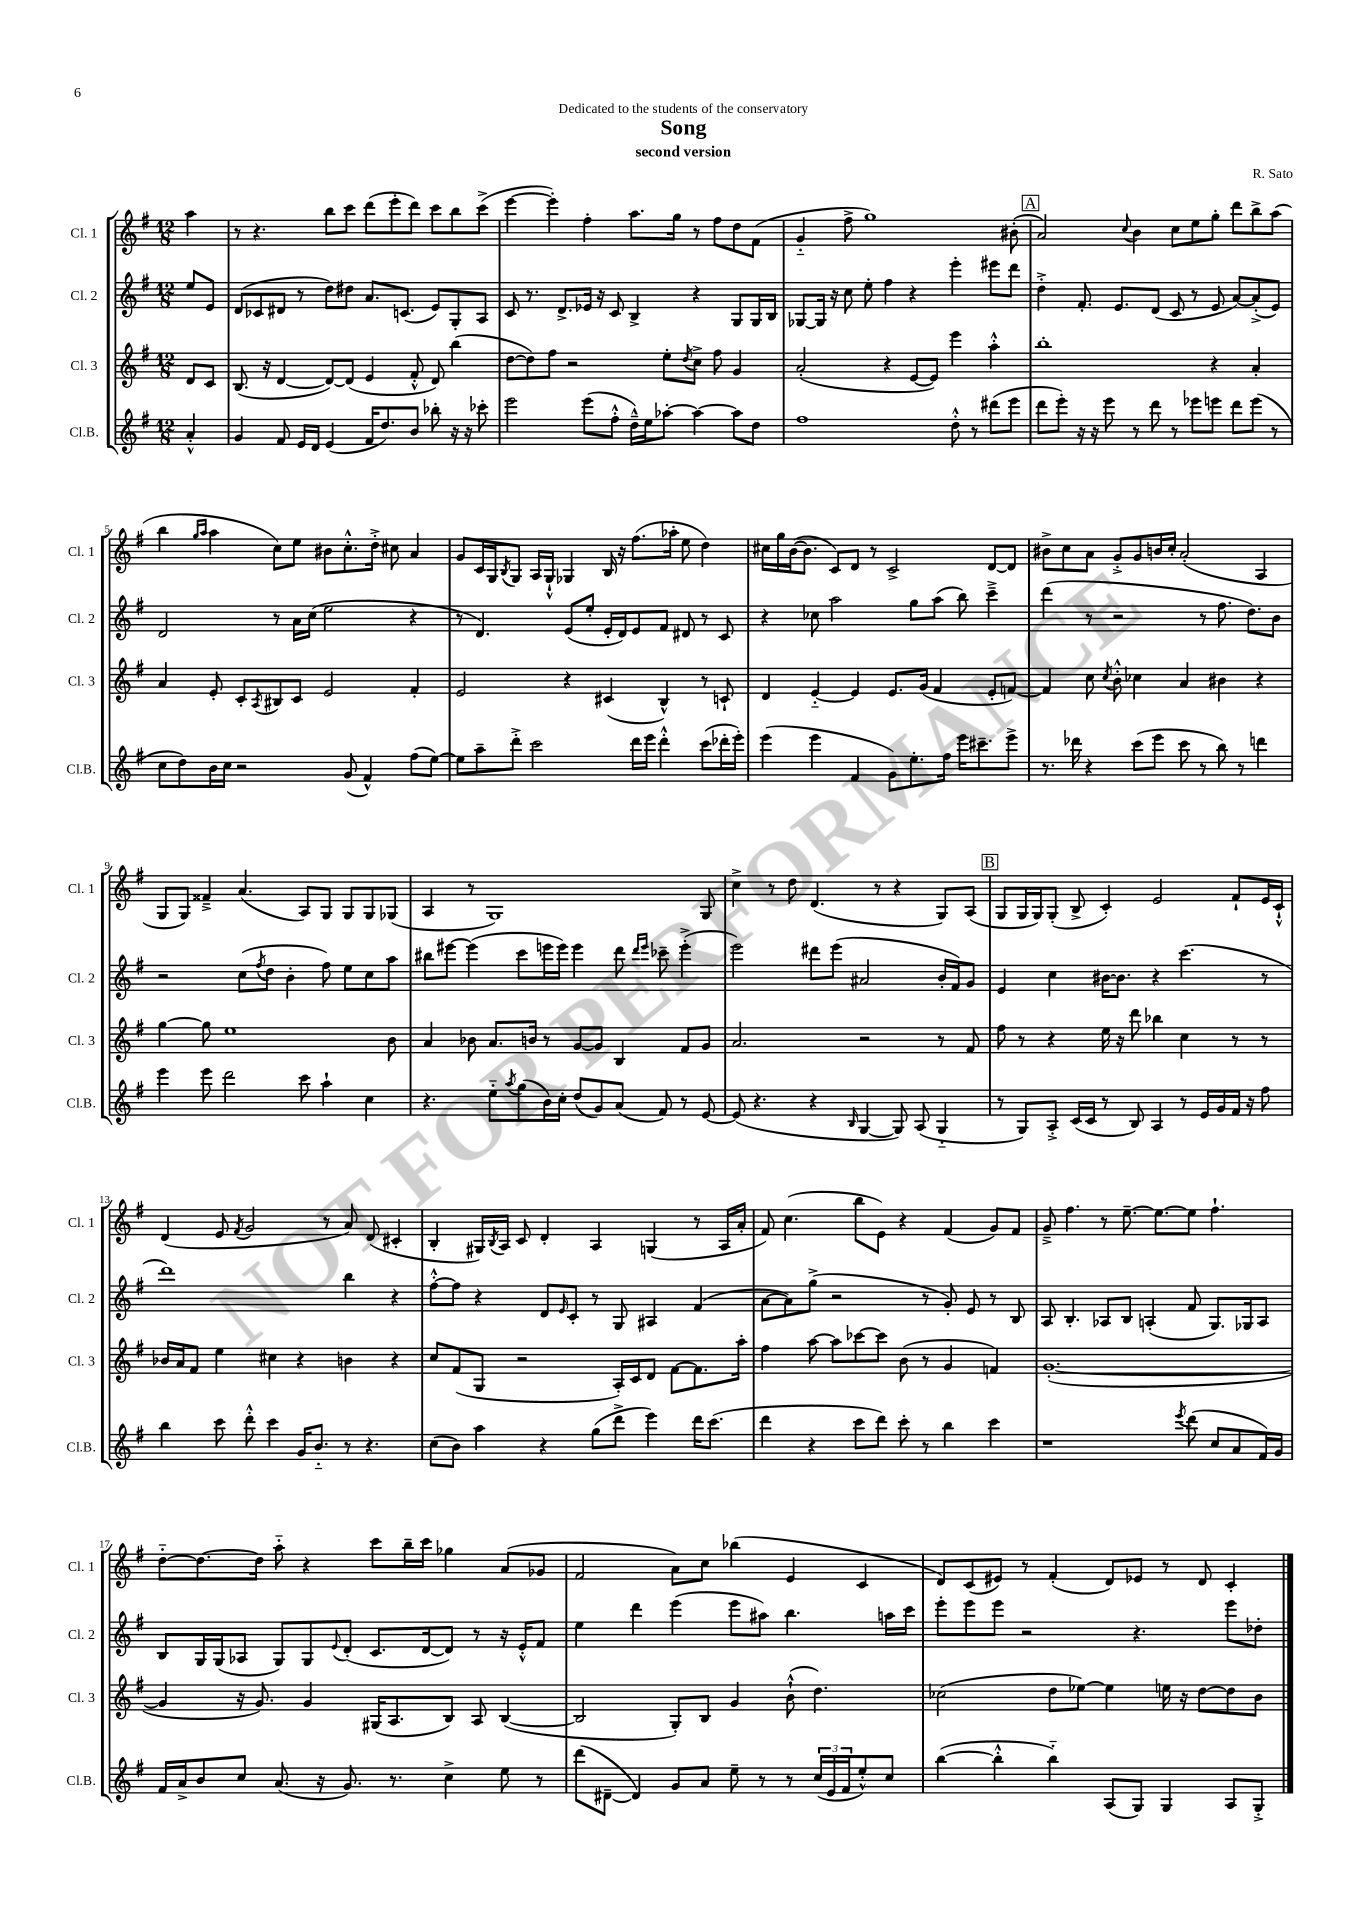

**kern	**kern	**kern	**kern
*staff4	*staff3	*staff2	*staff1
*clefG2	*clefG2	*clefG2	*clefG2
*k[f#]	*k[f#]	*k[f#]	*k[f#]
*M12/8	*M12/8	*M12/8	*M12/8
4a'^^	8d	8ee	4aa
.	8c	8e	.
=	=	=	=
4g	(8.B	(8d	8r
.	.	8c-	4.r
.	16r	.	.
8f#	[4d	8d#	.
16e	.	8r	.
16d	.	.	.
(4e	8d_)	8dd)	8bb
.	(8d]	8dd#	8ccc
16f#	4e	8.a	(8ddd
8.dd)	.	.	.
.	.	.	8eee'
.	.	(8.c	.
8b	8f#'^^	.	8ddd)
8bb-'	8d)	8e)	8ccc
16r	(4bb	8G'	8bb
16r	.	.	.
8ccc-'	.	8A	(8ccc^
=	=	=	=
2eee	[8dd	8c	[4eee
.	8dd])	8.r	.
.	8ff#	.	4eee'])
.	.	8.d^	.
.	2r	.	.
(8eee	.	16e-	4ff#'
.	.	16r	.
8ff#'^^	.	8c	.
16dd~^^)	.	4B^	8.aa
16ee	.	.	.
[8aa-'	8ee'	.	.
.	.	.	16gg
.	8qdd	.	.
4aa-_	8cc^	4r	8r
.	8ff#	.	8ff#
8aa-]	4g	8G	8dd
8dd	.	16G	(8f#
.	.	16B	.
=	=	=	=
1ff#	(2a'	[8G-	4g'~
.	.	16G-]	.
.	.	16r	.
.	.	8cc	8ff#^
.	.	8ee'	1gg)
.	4r	4ff#	.
.	[8e	4r	.
.	8e])	.	.
8dd'^^	4eee	4eee'	.
8r	.	.	.
(8ddd#	4aa'^^	8eee#	.
8eee	.	8ddd	(8b#'
=	=	=	=
8ddd	1bb'	4dd'^	2a)
8eee')	.	.	.
16r	.	8.f#'	.
16r	.	.	.
8eee	.	.	.
.	.	8.e	.
.	.	.	8qqcc
8r	.	.	4b
8ddd	.	(8d	.
8r	.	8c	8cc
8eee-	.	8r	8ee
8eee	4r	8e	8gg'
8ddd	.	[8a)	8ddd
(8eee	4a'	(8a'^]	8bb^
8r	.	8e)	(8aa
=	=	=	=
8cc	4a	2d	4bb
8dd)	.	.	.
.	.	.	16qqgg
.	.	.	16qqaa
16b	8e'	.	4aa
16cc	.	.	.
2r	8c'	.	.
.	8qA	.	.
.	8B#	8r	8cc)
.	8c	16a	8ee
.	.	(16cc	.
.	2e	2ee	8b#
(8g	.	.	8.cc'^^
4f#^^)	.	.	.
.	.	.	16dd'^
.	.	.	8cc#
(8ff#	4f#'	4r	4a
[8ee)	.	.	.
=	=	=	=
8ee]	2e	8r	8g
8aa~	.	4.d)	16c
.	.	.	16G
.	.	.	8qB
8ddd'^	.	.	8G
2ccc	.	.	16A
.	.	.	16G`^^
.	4r	(8e	4G-
.	.	8ee'	.
.	(4c#	16e'	16B
.	.	16d)	16r
16ddd	.	8e	(8.ff#
16eee	.	.	.
4ddd'^^	4B^^)	8f#	.
.	.	.	16aa-'
.	.	8d#	8ee
(8ccc	8r	8r	4dd)
16ddd-'	8c`	8c	.
16eee')	.	.	.
=	=	=	=
(4eee	4d	4r	16cc#
.	.	.	16gg
.	.	.	([16b
.	.	.	8.b]
4eee	[4e'~	8cc-	.
.	.	2aa	8c)
4f#	4e]	.	8d
.	.	.	8r
8g)	8.e	.	2c^
8.ee'	.	8gg	.
.	(16g	.	.
.	4f#	(8aa	.
16ff#	.	.	.
16eee	.	8bb)	.
8.ccc#~	.	.	.
.	8e'	4ccc~^	[8d
8eee^	[8f)	.	8d]
=	=	=	=
8.r	4f]	(4ddd	8b#^
.	.	.	8cc
16ddd-	.	.	.
4r	8cc	8r	8a
.	8qcc	.	.
.	8b'^^	2r	8g'^
(8ccc	4cc-	.	8g
8eee	.	.	16b
.	.	.	16cc'
8ccc	4a	.	(2a'
8r	.	8r	.
8bb)	4b#	8.ff#	.
8r	.	.	.
.	.	8.dd)	.
4ddd	4r	.	4A
.	.	8b	.
=	=	=	=
4eee	[4gg	2r	8G
.	.	.	8G)
8eee	8gg]	.	4f##~^
2ddd	1ee	.	.
.	.	(8cc	(4.a
.	.	8qff#	.
.	.	8dd	.
.	.	4b'	.
8ccc	.	.	8A)
4aa`	.	8ff#)	8G
.	.	8ee	8G
4cc	.	8cc	8G
.	8b	8aa	(8G-
=	=	=	=
4.r	4a	8bb#	4A
.	.	[8eee#	.
.	8b-	(4eee#]	8r
8ee'~	8.a	.	1G)
8qaa	.	.	.
(8gg	.	8ccc	.
.	16b	.	.
16b)	8r	16eee	.
16cc'	.	16eee)	.
(8dd	[8g	4eee	.
8g)	8g]	.	.
(8a	4B	8ddd	.
.	.	16qqddd	.
.	.	16qqeee	.
8f#)	.	8ccc-~	.
8r	8f#	(4eee'^	.
[8e	8g	.	8G
=	=	=	=
(8e]	2.a	2eee)	4cc^
4.r	.	.	.
.	.	.	8r
.	.	.	8dd
4r	.	8ddd#	(4.d
.	.	(8eee	.
16qqB	.	.	.
[4G	2r	2a#	.
.	.	.	8r
8G])	.	.	4r
(8A	.	.	.
4G'~	8r	16b'	8G)
.	.	16f#)	.
.	8f#	8g	(8A
=	=	=	=
8r	8ff#	4e	8G
8G)	8r	.	16G
.	.	.	16G)
8A'^	4r	4cc	(8G'
(16c	.	.	8B^
16c	.	.	.
8r	16ee	[16b#	4c')
.	16r	8.b#]	.
8B)	8ddd	.	.
4A	4bb-	4r	2e
8r	4cc	(4.ccc	.
16e	.	.	.
16g	.	.	.
16f#	8r	.	8f#`
16r	.	.	.
8ff#	8r	8r	16e
.	.	.	16c`^^
=	=	=	=
4bb	16b-	1ddd)	(4d
.	16a	.	.
.	8f#	.	.
8ccc	4ee	.	8e
.	.	.	8qf#
8ddd'^^	.	.	2g
4ccc	4cc#	.	.
16g	4r	.	.
8.b'~	.	.	.
.	.	.	8r
8r	4b	4bb	8a)
4.r	.	.	(8d
.	4r	4r	4c#'
=	=	=	=
(8cc	8cc	[8ff#'^^	4B'
8b)	(8f#	8ff#]	.
4aa	8G	4r	16G#)
.	.	.	8qB
.	.	.	16A
.	2r	.	8c
4r	.	8d	4d'
.	.	16qqe	.
.	.	8c'	.
(8gg	.	8r	4A
8ddd^	16A')	8G	.
.	16c	.	.
4eee)	8d	4A#	(4G
.	[8f#	.	.
16ddd	8.f#]	(4f#	8r
(8.ccc	.	.	.
.	.	.	16A
.	16aa'	.	16a'
=	=	=	=
4ddd	4ff#	[8a	8f#)
.	.	8a])	(4.cc
4r	[8aa	(8gg^	.
.	8aa]	2r	.
8ccc	[8ccc-	.	8bb
8ddd)	8ccc-]	.	8e)
8ccc'	(8b	.	4r
8r	8r	8r	.
4bb	4g	8g')	(4f#
.	.	8e	.
4ccc	4f)	8r	8g)
.	.	8B	8f#
=	=	=	=
1r	([1.g'	8A	8g~^
.	.	4.B'	4.ff#
.	.	8A-	8r
.	.	8B	[8.ee~
.	.	(4A'	.
.	.	.	8.ee_
8qeee	.	.	.
(8ddd	.	8f#	8ee]
8cc	.	8.G)	4.ff#`
8a	.	.	.
.	.	16G-	.
16f#)	.	8A	.
16g	.	.	.
=	=	=	=
16f#	4g]	8B	[8dd'~
16a^	.	.	.
8b	.	16G	8.dd_
.	.	(16G	.
8cc	16r	8A-	.
.	8.g)	.	16dd]
(8.a	.	8G)	8aa'~
.	4g	8G	4r
16r	.	.	.
.	.	8qqe	.
8.g)	.	(8d'	.
.	(16G#	8.c	8ccc
8.r	8.A	.	.
.	.	.	16bb~
.	.	[16d	16ccc
4cc^	8B)	8d])	4gg-
.	8A	8r	.
8ee	([4B	16r	(8a
.	.	16e'^^	.
8r	.	8f#	8g-
=	=	=	=
(8ddd	2B]	4ee	2f#
[8d#~	.	.	.
4d#])	.	4ddd	.
8g	8G')	(4eee	8a)
8a	8B	.	8cc
8ee~	4g	8eee	(4bb-
8r	.	8aa#)	.
8r	(8b`^^	4.bb	4e
(24cc	4.dd)	.	.
24e	.	.	.
24f#	.	.	.
8ee'^^)	.	.	4c
8cc	.	16aa	.
.	.	16ccc	.
=	=	=	=
([4bb	(2cc-	8eee'	8d)
.	.	8eee	(8c
4bb'^^]	.	8eee	8e#)
.	.	2r	8r
4bb'~)	8dd	.	(4f#'
.	[8ee-)	.	.
(8A	4ee-]	.	8d)
8G)	.	4.r	8e-
4G	16ee	.	8r
.	16r	.	.
.	[8dd	.	8d
8A	8dd]	8eee	4c'
8G'^	8b	8dd-'	.
==	==	==	==
*-	*-	*-	*-
